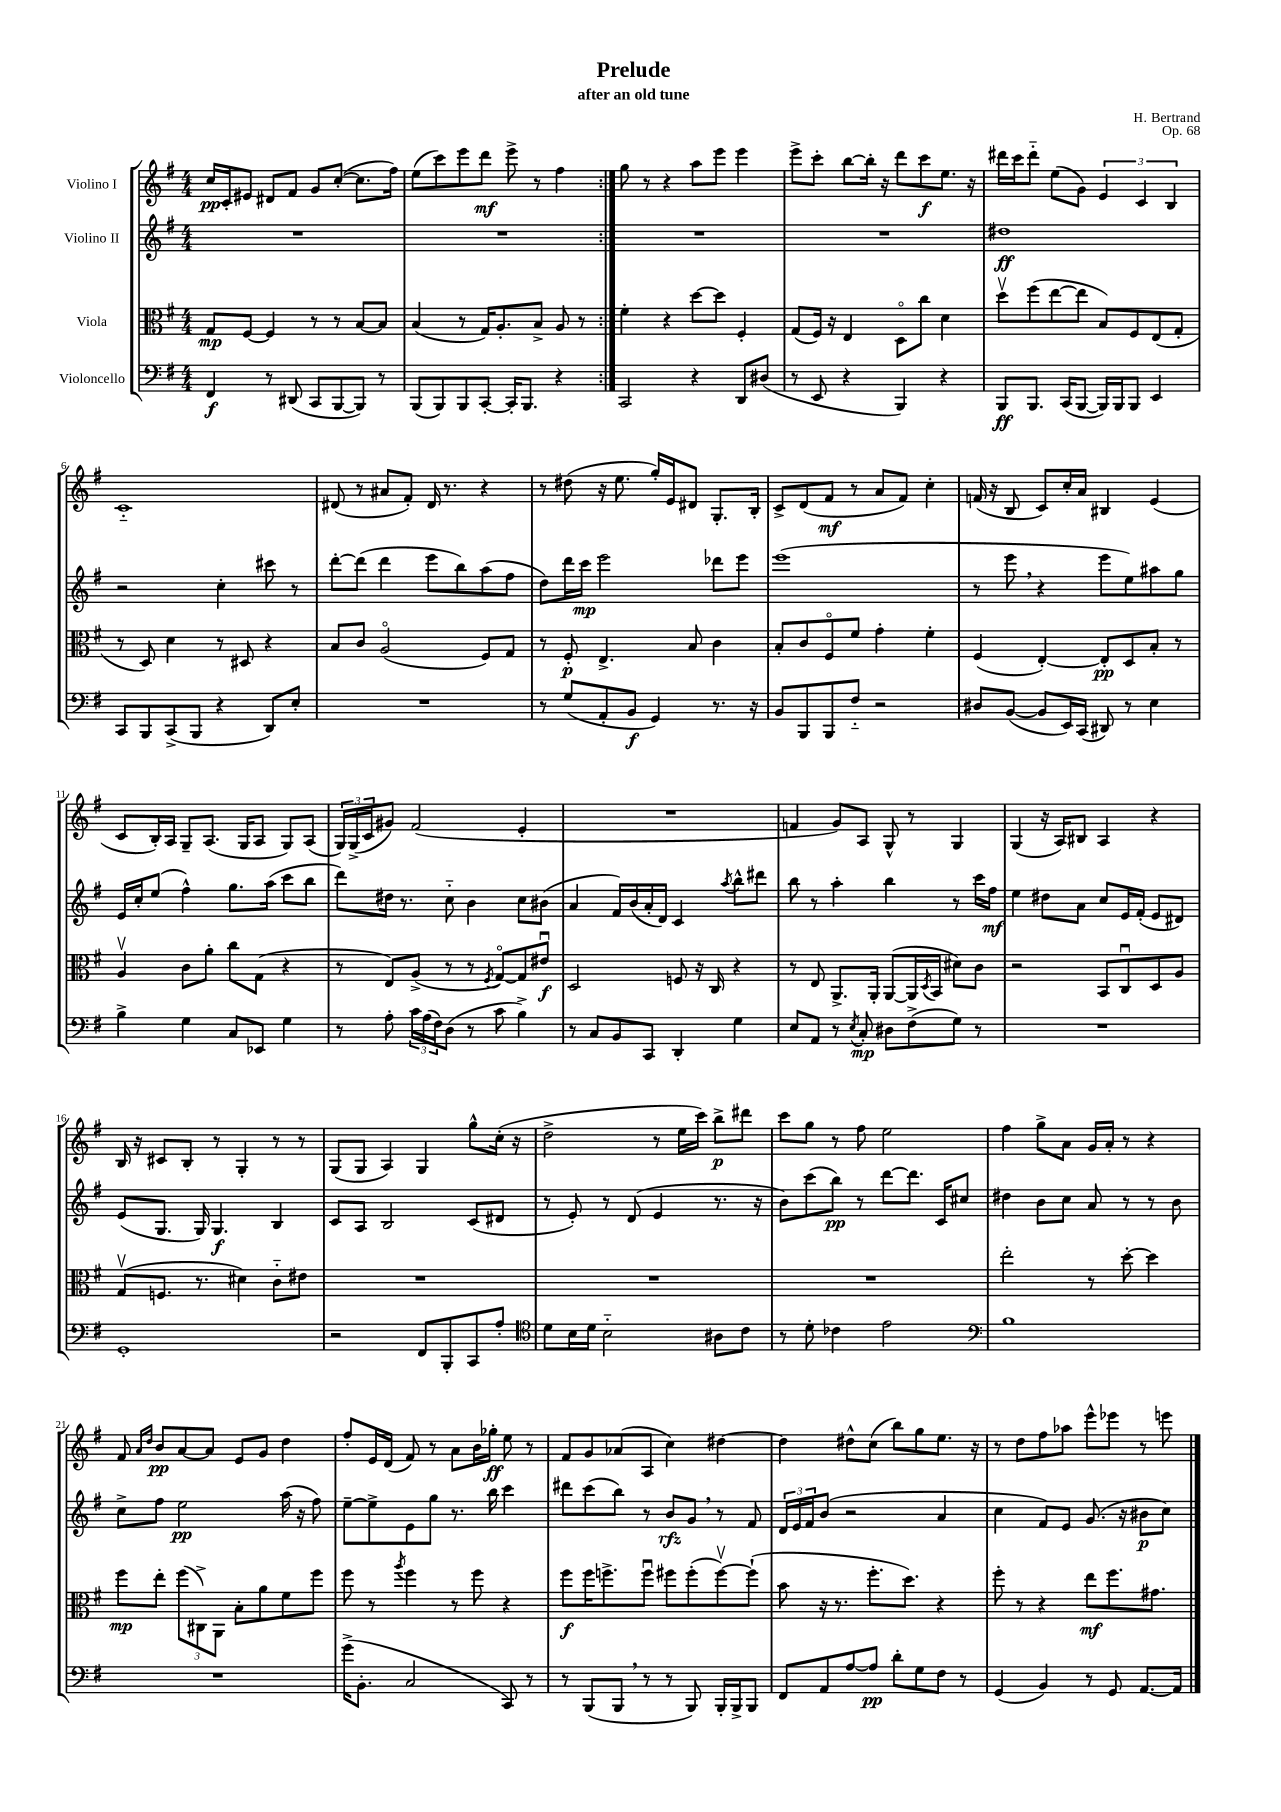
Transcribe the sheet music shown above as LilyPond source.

\header { title = "Prelude" composer = "H. Bertrand" subtitle = "after an old tune" opus = "Op. 68" }
<<
\new StaffGroup <<
\new Staff = "s0" \with { instrumentName = "Violino I" } {
    \clef treble \key g \major \numericTimeSignature \time 4/4
    \repeat volta 2 { c''16\pp c'16-. eis'8 dis'8 fis'8 g'8 c''8~-.( c''8. fis''16) |
    e''8( c'''8) e'''8 d'''8\mf e'''8-> r8 fis''4 | }
    g''8 r8 r4 a''8 e'''8 e'''4 |
    e'''8-> c'''8-. b''8~ b''16-. r16 d'''8 c'''8\f e''8. r16 |
    dis'''16 c'''16 dis'''8-_ e''8( g'8) \tuplet 3/2 { e'4 c'4 b4 } |
    c'1-_ |
    dis'8( r8 ais'8 fis'8-.) dis'16 r8. r4 |
    r8 dis''8( r16 e''8. g''16-.) e'16 dis'8 g8.-. b16-. |
    c'8-> d'8( fis'8\mf r8 a'8 fis'8) c''4-. |
    f'16( r16 b8 c'8) c''16-. a'16 bis4 e'4( |
    c'8 b16-.) a16 g8-- a8.( g16 a8 g8) a8( |
    \tuplet 3/2 { g16) g16->( c'16 } gis'8) fis'2( e'4-. |
    R1 |
    f'4 g'8) a8 g8-^ r8 g4 |
    g4( r16 a16) bis8 a4 r4 |
    b16 r16 cis'8 b8-. r8 g4-. r8 r8 |
    g8( g8 a4) g4 g''8-^ c''16-.( r16 |
    d''2-> r8 e''16 c'''16) b''8->\p dis'''8 |
    c'''8 g''8 r8 fis''8 e''2 |
    fis''4 g''8-> a'8 g'16 a'16-. r8 r4 |
    fis'8 \grace { a'16 d''16 } b'8\pp a'8~ a'8 e'8 g'8 d''4 |
    fis''8-. e'16 d'16( fis'8) r8 a'8 b'16 ges''16-.\ff e''8 r8 |
    fis'8 g'8 aes'8( a8 c''4) dis''4~ |
    dis''4 dis''8-^ c''8( b''8) g''8 e''8. r16 |
    r8 d''8 fis''8 aes''8 e'''8-^ ees'''8 r8 e'''8 \bar "|." |
}
\new Staff = "s1" \with { instrumentName = "Violino II" } {
    \clef treble \key g \major \numericTimeSignature \time 4/4
    \repeat volta 2 { R1 |
    R1 | }
    R1 |
    R1 |
    dis''1\ff |
    r2 c''4-. cis'''8 r8 |
    d'''8~-. d'''8( d'''4 e'''8 b''8) a''8( fis''8 |
    d''8) d'''16 c'''16\mp e'''2 des'''8 e'''8 |
    e'''1( |
    r8 e'''8 \breathe r4 e'''8 e''8) ais''8 g''8 |
    e'16 c''16-. e''8( fis''4-^) g''8. a''16( c'''8 b''8 |
    d'''8) dis''16 r8. c''8-_ b'4 c''8 bis'8( |
    a'4 fis'16) b'16( a'16-. d'16) c'4 \acciaccatura { a''8 } b''8-^ dis'''8 |
    b''8 r8 a''4-. b''4 r8 c'''16 fis''16\mf |
    e''4 dis''8 a'8 c''8 e'16 fis'16-.( e'8 dis'8) |
    e'8( g8. g16) g4.\f b4 |
    c'8 a8 b2 c'8( dis'8 |
    r8 e'8-.) r8 d'8( e'4 r8. r16 |
    b'8) c'''8( b''8\pp) r8 d'''8~ d'''8. c'16 cis''8 |
    dis''4 b'8 c''8 a'8 r8 r8 b'8 |
    c''8-> fis''8 e''2\pp a''16( r16 fis''8) |
    e''8~-- e''8-> e'8 g''8 r8. b''16 c'''4 |
    dis'''8 c'''8( b''8) r8 b'8\rfz g'8 \breathe r8 fis'8 |
    \tuplet 3/2 { d'16 e'16 fis'16 } b'8( r2 a'4 |
    c''4 fis'8) e'8 g'8.( r16 bis'8\p c''8) \bar "|." |
}
\new Staff = "s2" \with { instrumentName = "Viola" } {
    \clef alto \key g \major \numericTimeSignature \time 4/4
    \repeat volta 2 { g8\mp fis8~ fis4 r8 r8 b8~ b8 |
    b4( r8 g16) a8.-. b8-> a8 r8 | }
    fis'4-. r4 d''8~ d''8 fis4-. |
    g8( fis16) r16 e4 d8\flageolet c''8 d'4 |
    d''8\upbow fis''8( e''8~ e''8 b8) fis8 e8( g8-. |
    r8 d8) d'4 r8 dis8 r4 |
    b8 c'8 a2\flageolet( fis8) g8 |
    r8 fis8-.\p e4.-> b8 c'4 |
    b8-. c'8 fis8\flageolet fis'8 g'4-. fis'4-. |
    fis4( e4~-.) e8-.\pp d8 b8-. r8 |
    a4\upbow c'8 a'8-. c''8 g8( r4 |
    r8 e8) a8->( r8 r8 \acciaccatura { fis8 } g8~\flageolet) g8 eis'8\downbow\f |
    d2 f8 r16 c16 r4 |
    r8 e8 a,8.-> a,16-. a,8~( a,16 \acciaccatura { d8 } b,16 dis'8) c'8 |
    r2 b,8 c8\downbow d8 a8 |
    g8\upbow( f8. r8. dis'4) c'8-_ eis'8 |
    R1 |
    R1 |
    R1 |
    e''2-. r8 d''8~-. d''4 |
    fis''8\mp e''8-. \tuplet 3/2 { fis''8( cis8->) a,8 } b8-. a'8 fis'8 fis''8 |
    fis''8 r8 \acciaccatura { a''8 } fis''4 r8 fis''8 r4 |
    fis''8\f fis''16 f''8.-> f''8\downbow fis''8 fis''8-.( fis''8~\upbow) fis''8-!( |
    b'8 r16 r8. fis''8.-. d''8.) r4 |
    fis''8-. r8 r4 e''8\mf fis''8. gis'8. \bar "|." |
}
\new Staff = "s3" \with { instrumentName = "Violoncello" } {
    \clef bass \key g \major \numericTimeSignature \time 4/4
    \repeat volta 2 { fis,4\f r8 dis,8( c,8 b,,8~ b,,8) r8 |
    b,,8( b,,8) b,,8 c,8~-. c,16-. b,,8. r4 | }
    c,2 r4 d,8 dis8( |
    r8 e,8 r4 b,,4) r4 |
    b,,8\ff b,,8. c,16( b,,8~ b,,16) b,,16 b,,8 e,4 |
    c,8 b,,8 c,8->( b,,8 r4 d,8) e8-. |
    R1 |
    r8 g8( a,8-. b,8\f g,4) r8. r16 |
    b,8 b,,8 b,,8 fis8-_ r2 |
    dis8 b,8~( b,8 e,16) c,16( dis,8) r8 e4 |
    b4-> g4 c8 ees,8 g4 |
    r8 a8-. \tuplet 3/2 { c'16 a16( fis16) } d8( r8 c'8 b4->) |
    r8 c8 b,8 c,8 d,4-. g4 |
    e8 a,8 r8 \acciaccatura { e8 } c8-.\mp dis8 fis8->( g8) r8 |
    R1 |
    g,1-. |
    r2 fis,8 b,,8-. c,8 a8-. |
    \clef tenor d'8 b16 d'16 b2-_ ais8 c'8 |
    r8 d'8-. ces'4 e'2 |
    \clef bass b1 |
    R1 |
    g'16->( b,8.-. c2 c,8) r8 |
    r8 b,,8( b,,8 \breathe r8 r8 b,,8) b,,16-. b,,16-> b,,8 |
    fis,8 a,8 a8~ a8\pp d'8-. g8 fis8 r8 |
    g,4( b,4) r8 g,8 a,8.~ a,16 \bar "|." |
}
>>
>>
